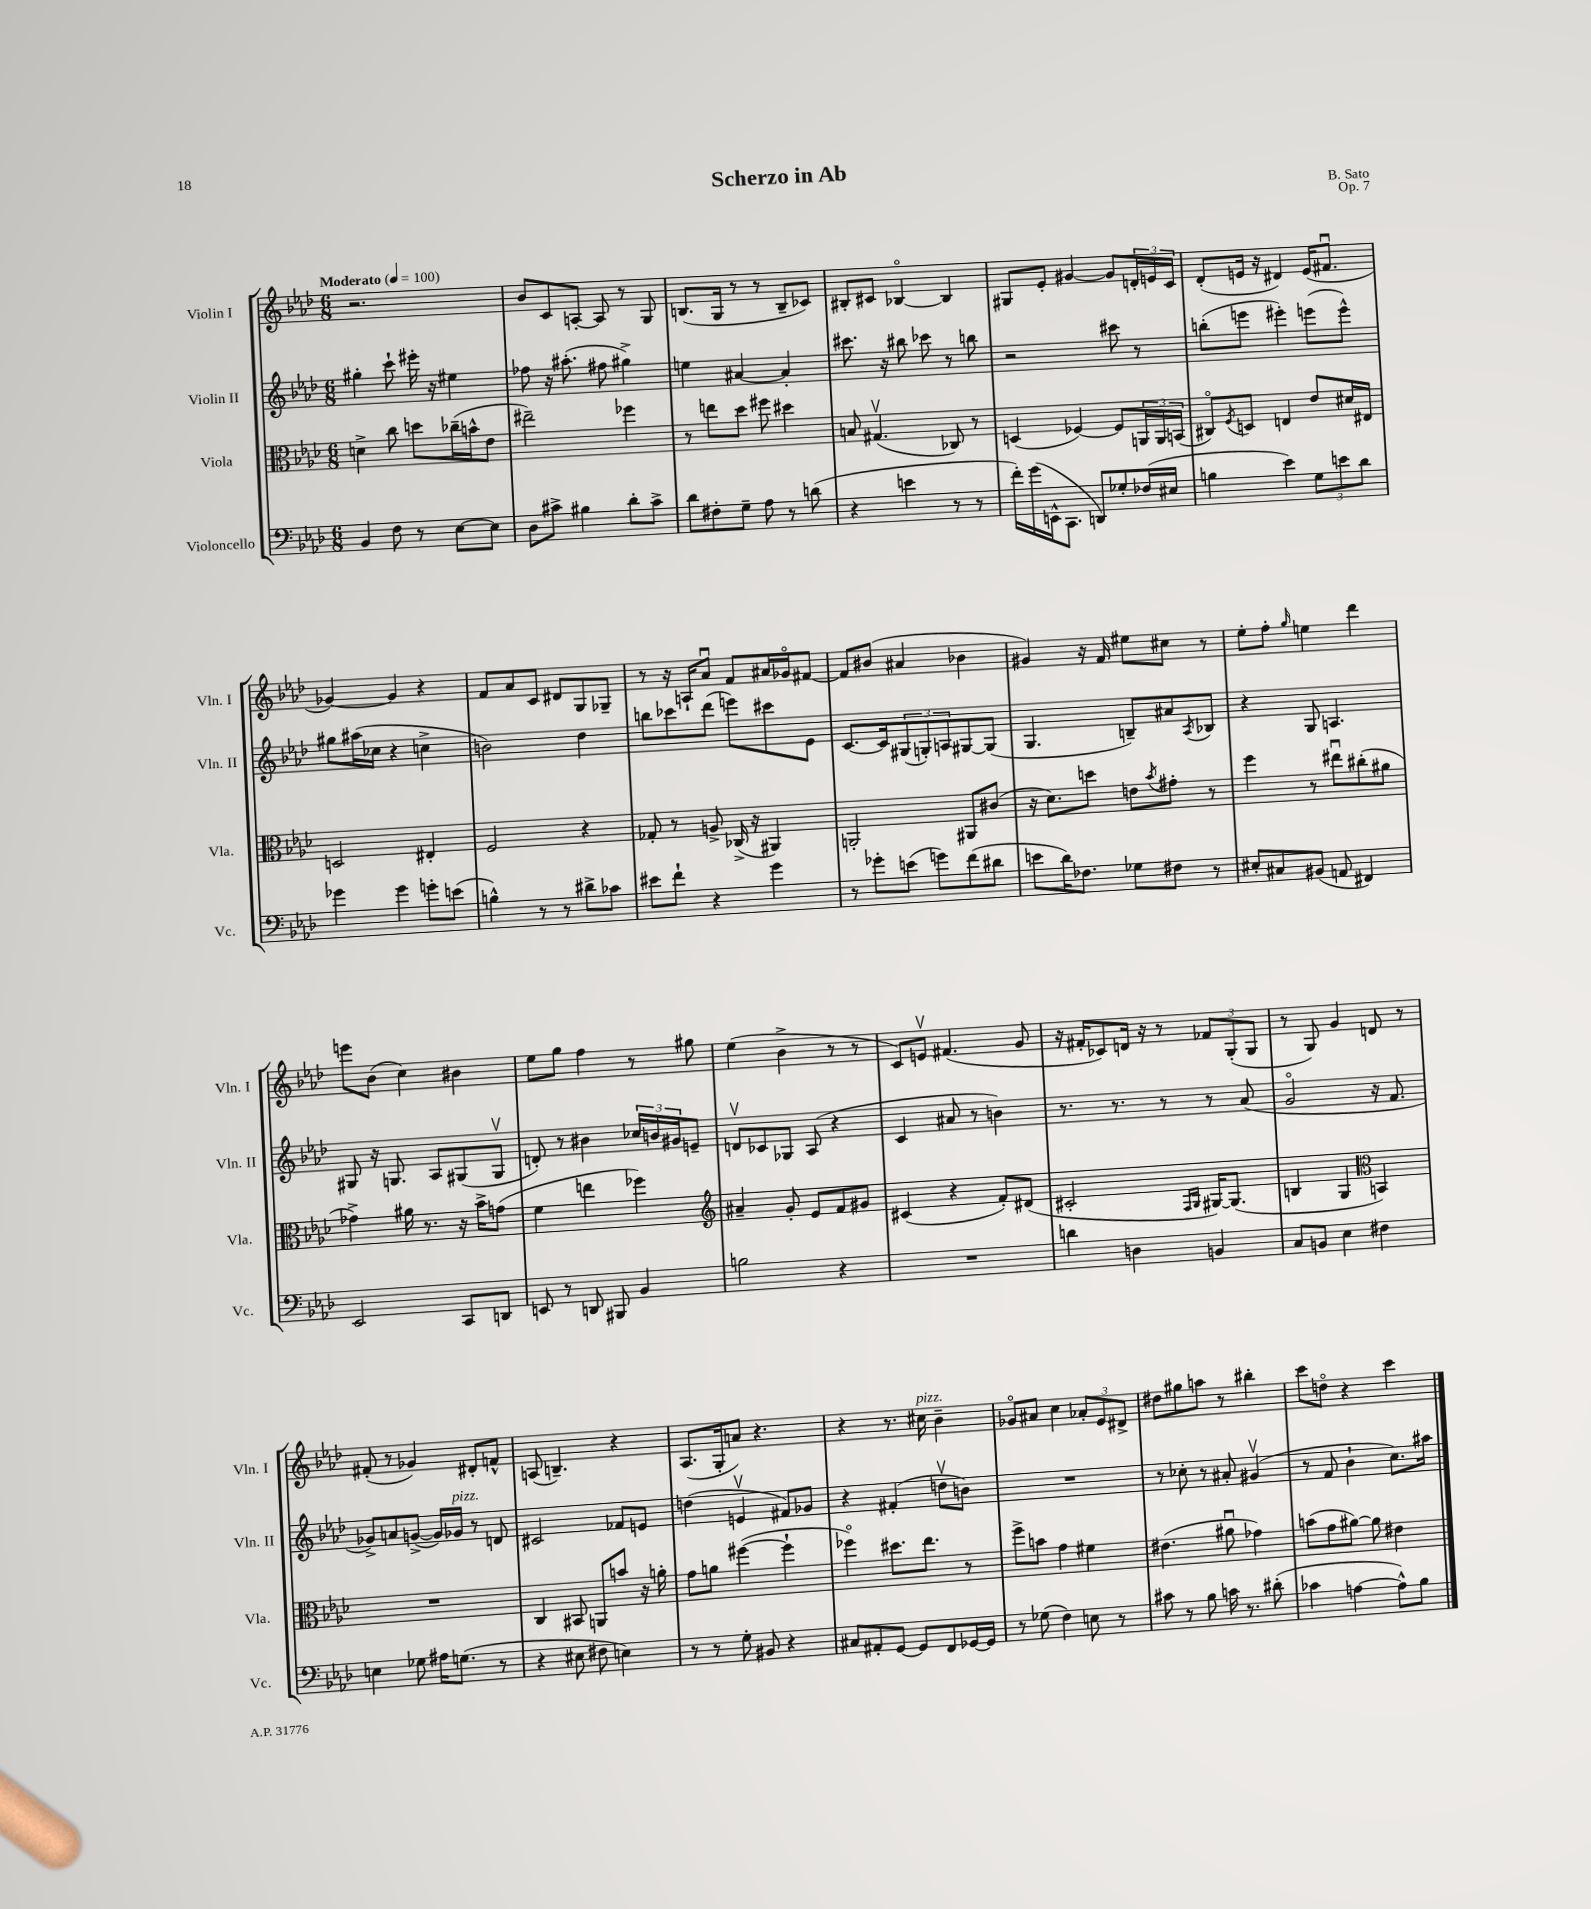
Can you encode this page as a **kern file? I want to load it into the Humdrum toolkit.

**kern	**kern	**kern	**kern
*staff4	*staff3	*staff2	*staff1
*clefF4	*clefC3	*clefG2	*clefG2
*k[b-e-a-d-]	*k[b-e-a-d-]	*k[b-e-a-d-]	*k[b-e-a-d-]
*M6/8	*M6/8	*M6/8	*M6/8
*MM100	*MM100	*MM100	*MM100
4BB-/	4d^\	4gg#'\	2.r
8F\	8cc\	8ccc`\	.
8r	8dd\L	16eee#'\	.
.	.	16r	.
[8E-\L	(16cc-~\L	4ee#\	.
.	16b^^\J	.	.
8E-\]J	8e-\J	.	.
=	=	=	=
8D-\L	2ee#~\)	8ff-\	8b-/L
8c#^\J	.	16r	8c/
.	.	(8.aa#'\	.
4B#\	.	.	[8A'/J
.	.	8ff#\	8A/]
8d-'\L	4ff-\	4gg#^\)	8r
8c#^\J	.	.	8G/
=	=	=	=
8d-\L	8r	4ee\	(8.B/L
8F#'\	8ee\L	.	.
.	.	.	16G/Jk
8G~\J	8dd-\J	[4a#/	8r
8A-\	8ff#\	.	8r
8r	4dd#\	4a#'/]	8B~/L
(8d\	.	.	8c-/J)
=	=	=	=
4r	8B/	8.ccc#\	8B#'/L
.	(4.G#v/	.	8c#/J
.	.	16r	.
4e\	.	8bb#\	[4B-o/
.	.	8ccc-\	.
8r	8C-/)	8r	4B-/]
8r	8r	8bb\	.
=	=	=	=
16f'\LL)	(4D/	2r	8G#/L
(16g\	.	.	.
16EE^^\J	.	.	8e-'/J
8.CC\J	.	.	.
.	[4F-/)	.	[4g#/
8DD/L)	.	.	.
8G-'/	8F-/]L	8ccc#\	8g#/]L
(16F-/L	24AA/L	8r	24d'/L
.	24AA/	.	24e/
16E#/JJ	.	.	.
.	(24BB/JJ	.	24c/JJ
=	=	=	=
4B\	8C#o/L)	(8bb'\L	(8d-'/L
.	8qF/	.	.
.	8D/J	8eee\J	16e/Jk
.	.	.	16r
4e-\)	4E/	4eee#'\)	4d#/)
12G\L	8e-/L	(8eee\L	(16e/LK
.	.	.	8.f#u/J
12e\	.	.	.
.	16d#/L	8eee^^\J)	.
12d-\J	.	.	.
.	16E#/JJ	.	.
=	=	=	=
4g-\	2D/	8gg#\L	[4g-/)
.	.	(16aa#\L	.
.	.	16cc-\JJ	.
4g-\	.	4r	4g-/]
8g'\L	4E#'/	4cc^\	4r
(8e\J	.	.	.
=	=	=	=
4B^^\)	2F/	2b\)	8f/L
.	.	.	8a-/
8r	.	.	8c/J
8r	.	.	8d#/L
8d#^\L	4r	4dd-\	8G/
8c-\J	.	.	8G-~/J
=	=	=	=
8e#\L	8G-'/	8bb\L	8r
8f`\J	8r	8ccc-\	16r
.	.	.	16A`/LK
4r	8A^/	(8ddd-\J	8a-u/J
.	(16C-^/	8eee\L)	8f/L
.	16r	.	.
4g\	4AA#/)	8ccc#\	16a#/L
.	.	.	16g-o/J
.	.	8e-\J	[8f#/J
=	=	=	=
8r	2AA'/	[8.c/L	8f#/]L
8g-'\L	.	.	(8b#/J
.	.	16c/]k	.
(8e\J	.	(12G#/	4a#/
.	.	12G'/)	.
8g\L)	.	.	.
.	.	12A/	.
(8f\	8AA#/L	[8G#/	4b-\
8d#\J	(8c#/J	(8G#/]J	.
=	=	=	=
8e\L	16r	4.G/	4g#/)
.	8.d-\L)	.	.
16d-\K)	.	.	.
8.F-\J	.	.	.
.	8dd\J	.	16r
.	.	.	16f/
8G-\L	8e\L	8B~/L)	8ee#\L
.	8qb-/	.	.
8F#\J	8g#'\J	8a#/	8cc#\J
.	.	8qA-/	.
8r	8r	8B-/J	8r
=	=	=	=
8E#'/L	4ff\	4r	8ee-'\L
8C#/	.	.	8ff'\J
.	.	.	16qqgg/
(8BB#/J	8r	8G/	4ee\
8AA/	8ee#u\L	4.A/	.
4FF#/)	(8cc#'\	.	4ddd-\
.	8a#\J	.	.
=	=	=	=
2EE-/	4g-^\)	8G#/	8eee\L
.	.	16r	(8b-\J
.	.	8.G/	.
.	16a#\	.	4cc\)
.	8.r	.	.
.	.	8A-/L	.
8CC/L	16r	(8G#/	4b#\
.	16b-^\LK	.	.
8DD/J	(8g\J	8G#v/J	.
=	=	=	=
8EE/	4f\	8d'/)	8ee-\L
8r	.	8r	8gg\J
8DD/	4ee\	4b#\	4ff\
8BBB#/	.	.	.
4BB-/	4ff-\)	24cc-/LL	8r
.	.	24b/	.
.	.	24g#/J	.
.	.	8e~/J	8gg#\
=	=	=	=
*	*clefG2	*	*
2B\	4a#~/	8dv/L	(4ee-\
.	.	8c-/	.
.	8g'/	8G-/J	4b-^\
.	8e-/L	(8A-/	.
4r	8f/	4r	8r
.	8g#/J	.	8r
=	=	=	=
2.r	(4c#/	4c/	8c/L)
.	.	.	8ev/J
.	4r	8a#/	(4.f#/
.	.	8r	.
.	8f'/L)	4b\)	.
.	(8d#/J	.	8g/
=	=	=	=
4d\	2c#'/	8.r	16r
.	.	.	16f#'/LK
.	.	.	8c-/)
.	.	8.r	.
4D\	.	.	16d/Jk
.	.	.	16r
.	.	8r	8r
.	16qqF/LL	.	.
.	16qqG/JJ	.	.
4BB/	[16G#/LK)	8r	12f-/L
.	(8.G#/]J	.	.
.	.	.	(12G'/
.	.	(8a-/	.
.	.	.	12G/J
=	=	=	=
8C/L	4B/	2go/	8r
8BB/J	.	.	8G/)
4E-\	4G/	.	4g/
*	*clefC3	*	*
4F#\	4BB/)	16r	8d/
.	.	8.f/	.
.	.	.	8r
=	=	=	=
4E\	2.r	8g-^/L)	(8f#'/
.	.	8a/	8r
8G-\	.	([8g^/J	4g-/)
16A#\LK	.	16g/]LL)	.
(8.G\J	.	16g-/JJ	.
.	.	8r	8d#'/L
8r	.	8d/	8f^^/J
=	=	=	=
4r	4C/	2c#/	(8A/
.	.	.	4.B~/)
8E#\	8BB#/	.	.
8F#\	8AA/L	.	.
4E\)	8b/J	8f-/L	4r
.	16r	8e/J	.
.	16a'\	.	.
=	=	=	=
8r	8g\L	(4dd\	(8.A-/L
8r	8a\J	.	.
.	.	.	16G'/k
8G'\	([4ff#\	4ev/	8a/J)
8BB#/	.	.	4.r
4r	4ff#`\]	8f#/L)	.
.	.	8g-/J	.
=	=	=	=
8C#/L	4ff-o\)	4r	4r
8AA#'/	.	.	.
[8GG/J	8.dd#\L	(4f#'/	8.r
8GG/]L	.	.	.
.	8.ee-\J	.	16cc#\
8FF/	.	8ddv\L	4b-~\
[16GG-/L	8r	8b\J)	.
16GG-/]JJ	.	.	.
=	=	=	=
8r	8ff^\L	2.r	8g-o/L
(8G-\	8b\J	.	8a#/J
4F\)	4g\	.	4cc\
8E\	4f#\	.	12a-'/L
.	.	.	12e-/
8r	.	.	.
.	.	.	12d#^/J
=	=	=	=
8c#\	(4.e#\	8r	8dd#\L
8r	.	8cc-'\	8gg#\
8B-\	.	8r	8aa\J
16c\	8a#u\	8a#'/	8r
8.r	.	.	.
.	4g-\)	(4g#v/	4bb#'\
(8d#'\	.	.	.
=	=	=	=
4c-\	(8b\L	8r	8ccc\L
.	8g\	8f/	8ddo\J
[4A\	[8a#\J)	4b-`\	4r
.	8a#\]	.	.
8A^^\]L)	4e#\	8.cc\L)	4ccc\
8B-\J	.	.	.
.	.	16aa#\Jk	.
==	==	==	==
*-	*-	*-	*-
